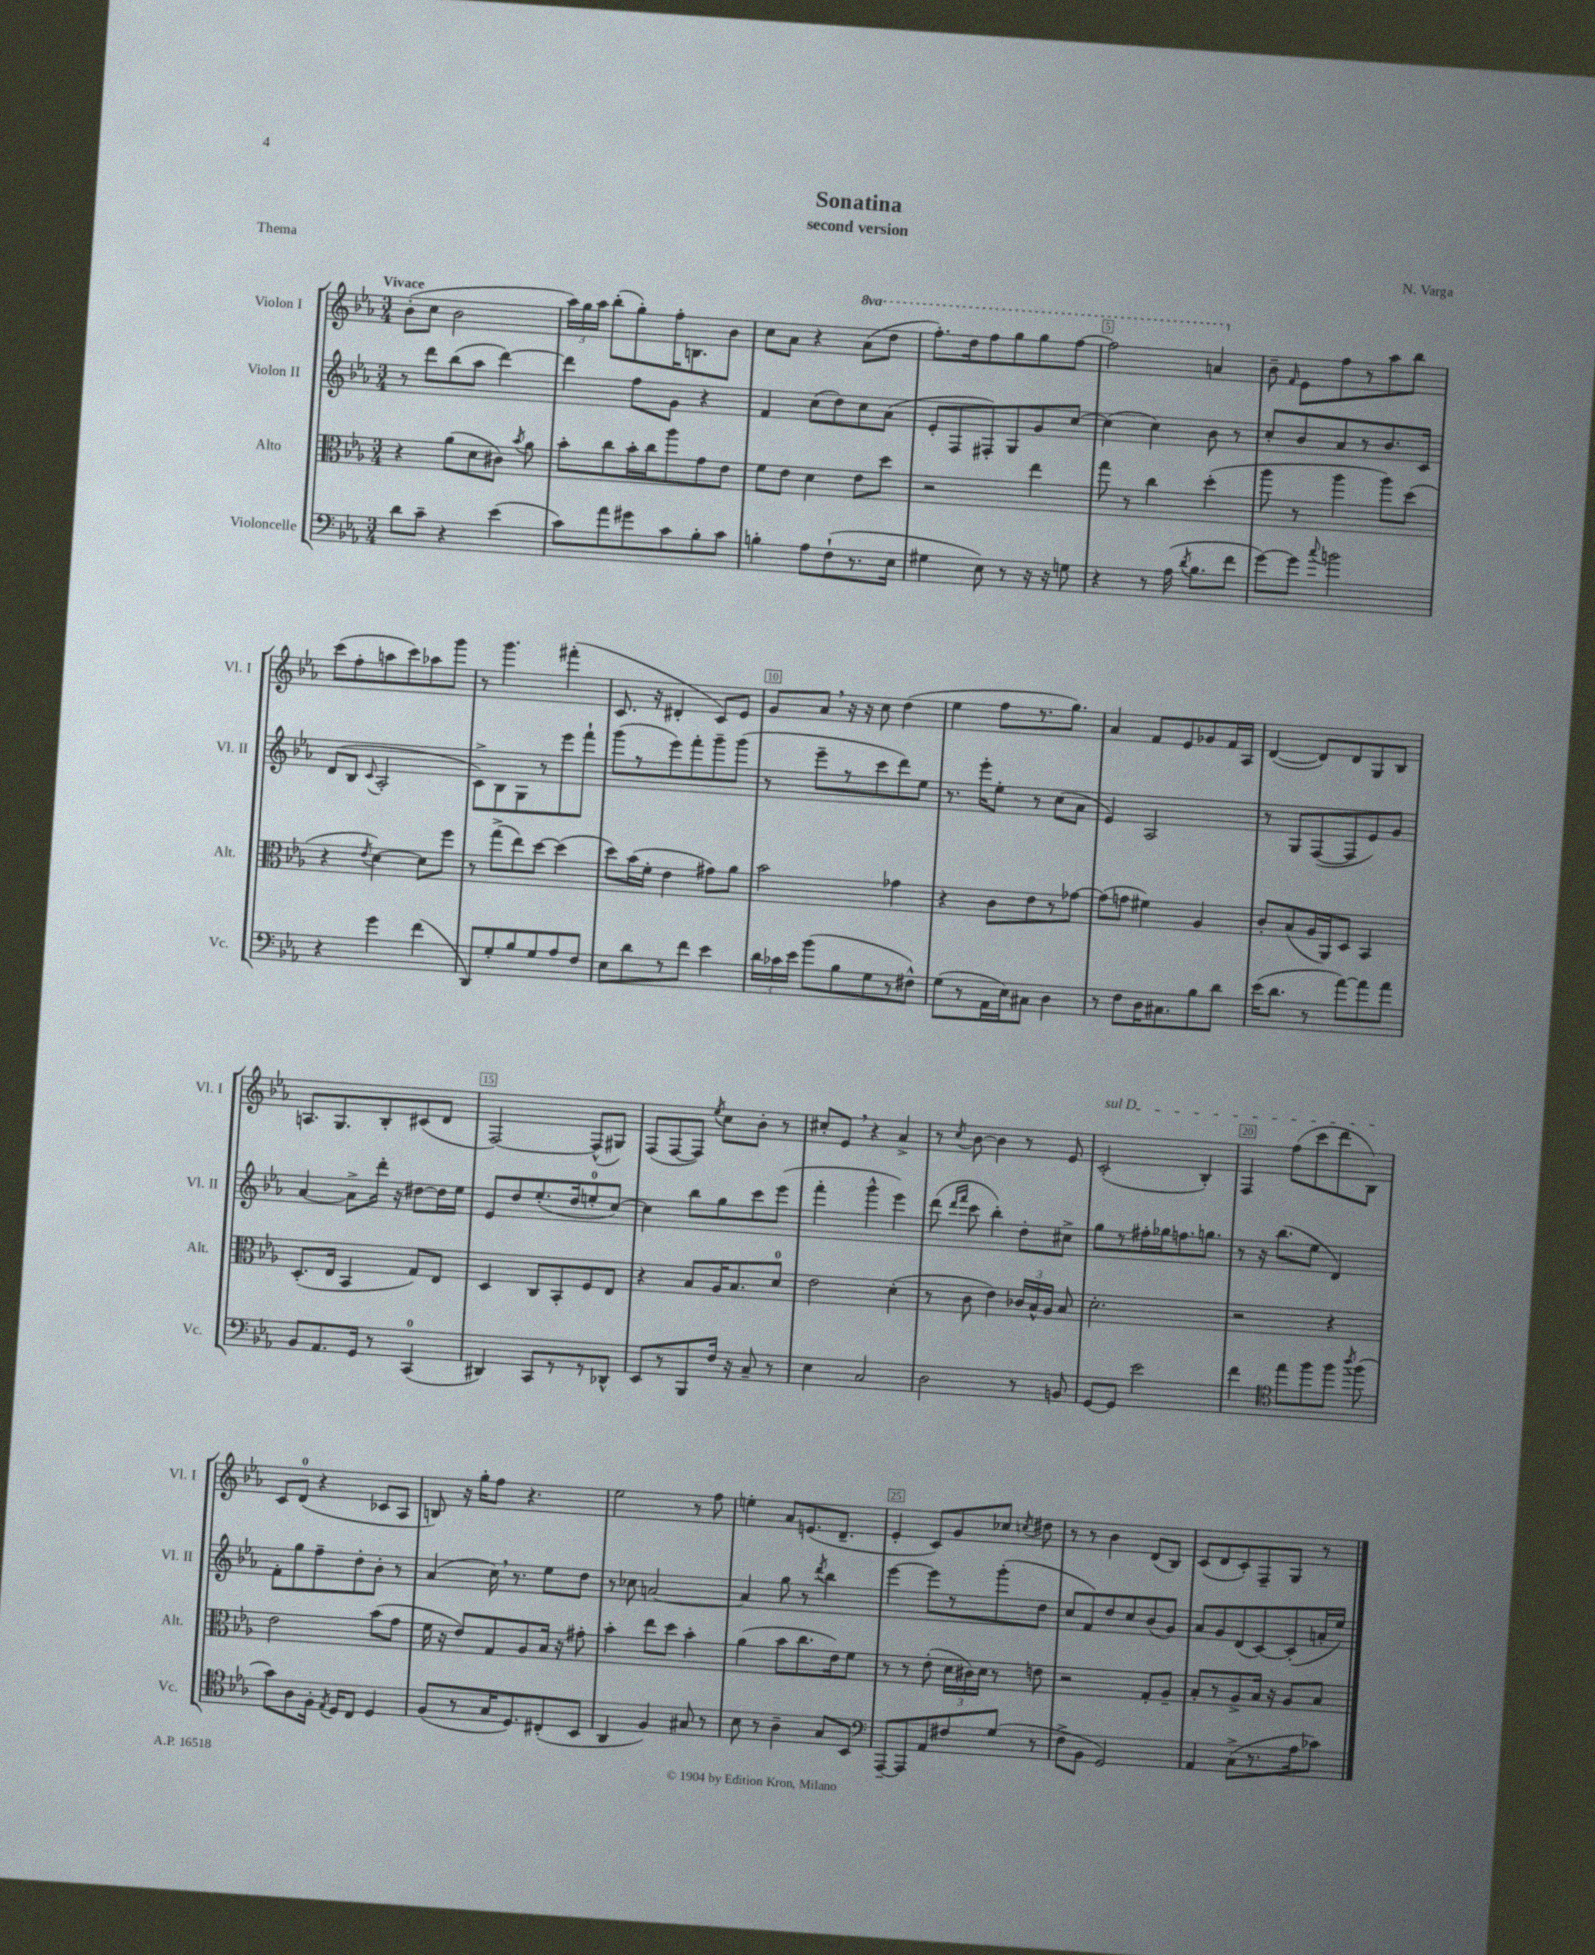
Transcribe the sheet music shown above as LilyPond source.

\header { title = "Sonatina" composer = "N. Varga" subtitle = "second version" piece = "Thema" }
<<
\new StaffGroup <<
\new Staff = "s0" \with { instrumentName = "Violon I" shortInstrumentName = "Vl. I" } {
    \clef treble \key ees \major \numericTimeSignature \time 3/4 \set Staff.ottavationMarkups = #ottavation-simple-ordinals \tempo "Vivace"
    \autoBeamOff bes'8[-.( c''8] bes'2 |
    \tuplet 3/2 { aes''16[) g''16 aes''16] } bes''8[-.( g''8-.) f''16-. b8. bes'8] |
    c''8[ aes'8] r4 \ottava #1 aes''8[( d'''8] |
    f'''8.[-.) d'''16 f'''8 g'''8 g'''8 f'''8]~ |
    f'''2 a''4 \ottava #0 |
    bes'8-- \grace { f'16 } ees'8[ f''8 r8 aes''8 bes''8] |
    c'''8[( f''8-. a''8 c'''8) aes''8 g'''8] |
    r8 g'''4. fis'''4-.( |
    c'8. r16 dis'4-. c'8[) ees'8] |
    g'8[ aes'8] \breathe r16 r16 c''8 d''4( |
    ees''4 f''8[ r8. g''8.]) |
    aes'4 f'8[ ees'8 ges'8 f'16 aes16] |
    d'4~( d'8[) d'8 g8 bes8] |
    a8.[ g8. bes8-. cis'8( d'8] |
    f2~) f8[-^( gis8]) |
    f8[( f8~ f8]) \acciaccatura { ees''8 } c''8[ bes'8]-. r8 |
    cis''8[-. ees'8] \breathe r4 aes'4-> |
    r8 \acciaccatura { c''8 } bes'8~ bes'4 r8 ees'8 |
    \once \override TextSpanner.bound-details.left.text = \markup { \italic "sul D" } c'2-.\startTextSpan( bes4-.) |
    f4 f''8[( c'''8 d'''8 bes8]\stopTextSpan) |
    c'8[ d'8]-0( r4 ces'8[ aes8] |
    b8) r16 g''16[-. f''8] r4. |
    ees''2 r8 f''8 |
    e''4-. aes'8[ e'8.( d'8.]-- |
    ees'4-. c'8[) g'8 ces''8] \acciaccatura { c''8 } dis''8 |
    r8 r8 bes'4 d'8[( bes8]) |
    c'8[( d'8 c'8-.) f8-- g8] r8 \bar "|." |
}
\new Staff = "s1" \with { instrumentName = "Violon II" shortInstrumentName = "Vl. II" } {
    \clef treble \key ees \major \numericTimeSignature \time 3/4
    \autoBeamOff r8 d'''8[ bes''8( aes''8] d'''4~) |
    d'''4 f''8[ g'8] r4 |
    f'4 c''8[( d''8) c''8 aes'8]( |
    ees'8[-. f8 fis8-.) g8 g'8 c''8]~ |
    c''4( c''4) bes'8 r8 |
    c''8[-. bes'8 aes'8 r8 bes'8. c'16] |
    d'8[( bes8] \appoggiatura { c'8 } aes2-. |
    c'8[->) bes8 g8 r8 ees'''8 f'''8]-! |
    g'''8[( r8 ees'''8) f'''8-. g'''8-- g'''8]( |
    r8 ees'''8[-- r8 c'''8 d'''8) ees''8] |
    r8. ees'''16[-. ees''8]-. r8 c''8[( aes'8] |
    ees'4) aes2 |
    r8 g8[ f8~( f8 ees'8) g'8] |
    aes'4~ aes'8[-> d'''16]-. r16 dis''8[~ dis''16 ees''16] |
    ees'8[ d''8 ees''8.-.( d''16 e''8-0-. c''8]~) |
    c''4 bes''8[ g''8 c'''8 ees'''8]( |
    f'''4-. g'''4-^ ees'''4) |
    d'''8( \grace { d'''16[ f'''16] } c'''8 bes''4-.) d''8[-. cis''8]-> |
    g''8[ r8 fis''16-. ges''16 f''8. g''8.] |
    r8 r16 bes''8.[( ees''8] d'4) |
    f'8[-. g''8 f''8-- d''8-. bes'8]-. r8 |
    aes'4( c''16) \breathe r8. ees''8[ d''8] |
    r8 ces''8 a'2~ |
    a'4 g''8 r8 \acciaccatura { d'''8 } bes''4 |
    ees'''4~ ees'''8[ r8 g'''8-.( d''8] |
    c''8[ f'8) d''8 c''8 bes'8( g'8]) |
    aes'8[ g'8 d'8( c'8~) c'8-.( a'16-. ees''16]) \bar "|." |
}
\new Staff = "s2" \with { instrumentName = "Alto" shortInstrumentName = "Alt." } {
    \clef alto \key ees \major \numericTimeSignature \time 3/4
    \autoBeamOff r4 aes'8[( d'8 cis'8]) \acciaccatura { bes'8 } aes'8 |
    bes'8[-. c''8 bes'16-. c''16 aes''8 g'8 ees'8] |
    f'8[ ees'8] d'4 ees'8[ d''8] |
    r2 ees''4 |
    g''8 r8 c''4 d''4-.( |
    aes''8 r8 aes''4 aes''8[) d''8]( |
    r4 \acciaccatura { ees'8 } d'4~) d'8[ f''8] |
    r8 g''8[->( ees''8) d''8]~ d''4( |
    d''8[) bes'16( f'16]-. ees'4 gis'8[) aes'8] |
    bes'2 ges'4 |
    r4 c'8[ ees'8 r8 ges'8]~ |
    ges'8[( g'8] fis'4) aes4 |
    c'8[-. bes8( aes16 aes,16) d8] bes,4 |
    d8.[-.( ees16] bes,4 g8[) ees8] |
    d4 c8[ bes,8-. f8 ees8] |
    r4 bes8[ aes16 bes8. d'8]-0 |
    ees'2 d'4-.( |
    r8 c'8 ees'4) \tuplet 3/2 { ces'16[ bes16-^ aes16] } bes8 |
    d'2.-. |
    r2 r4 |
    ees'2 bes'8[( g'8] |
    f'16 r16 ees'8[) g8 aes8 bes16] r16 gis'8-. |
    bes'4-. ees''8[ d''8] bes'4-. |
    aes'4( bes'8[ c''8. ees'16) f'8] |
    r8 r8 ees'8-.( \tuplet 3/2 { d'16[ cis'16) d'16] } r8 e'8 |
    r2 g8[-. aes8]-- |
    bes8[-. r8 aes8-> bes16] r16 aes8[ bes8] \bar "|." |
}
\new Staff = "s3" \with { instrumentName = "Violoncelle" shortInstrumentName = "Vc." } {
    \clef bass \key ees \major \numericTimeSignature \time 3/4
    \autoBeamOff d'8[ c'8]-- r4 ees'4( |
    c'8[) aes'8 gis'8 c'8 bes8-. c'8] |
    b4-. aes8[ f8-!( r8. ees16] |
    gis4 ees8) r8 r16 r16 g8 |
    r4 r8 aes16( \acciaccatura { d'8 } bes8.[ f'8] |
    g'8[~) g'8] \appoggiatura { c''8 } b'2 |
    r4 g'4 f'4( |
    d,8[) g8-. bes8 g8 aes8 f8] |
    ees8[ d'8 r8 f'8] ees'4 |
    \tuplet 3/2 { d'16[ ces'16 ees'16] } bes'8[( bes8 g8 r8 fis8]-^) |
    g8[( r8 aes,16 ees16) cis8] d4 |
    r8 f8[ d16 cis8. bes8 d'8] |
    ees'16[( d'8.] r8 aes'8[~) aes'8 aes'8] |
    bes,8[ aes,8. g,16] r8 c,4-0( |
    dis,4) c,8[ r8 r8 des,8]-^ |
    ees,8[ r8 bes,,8 f16] r16 c8-- r8 |
    ees4 c2 |
    d2 r8 b,8 |
    g,8[~ g,8] ees'2 |
    f'4 \clef tenor ees''8[ f''8 f''8] \acciaccatura { aes''8 } f''8( |
    g'8[) aes8 f16]-. \acciaccatura { ees8 } d16[ c8] d4 |
    f8[( r8 g16 d8.) cis8-.( bes,8] |
    aes,4 f4) gis8 r8 |
    bes8 r8 aes4-- g8[ bes,8] |
    \clef bass aes,,8[~-- aes,,8 aes,8 fis8 g8]( r8 |
    f8[-> bes,8] g,2) |
    aes,4 c8[->( r8. aes16 ces'8]) \bar "|." |
}
>>
>>
\layout { \context { \Score \override BarNumber.break-visibility = ##(#f #t #t) barNumberVisibility = #(every-nth-bar-number-visible 5) \override BarNumber.stencil = #(make-stencil-boxer 0.1 0.3 ly:text-interface::print) } }
